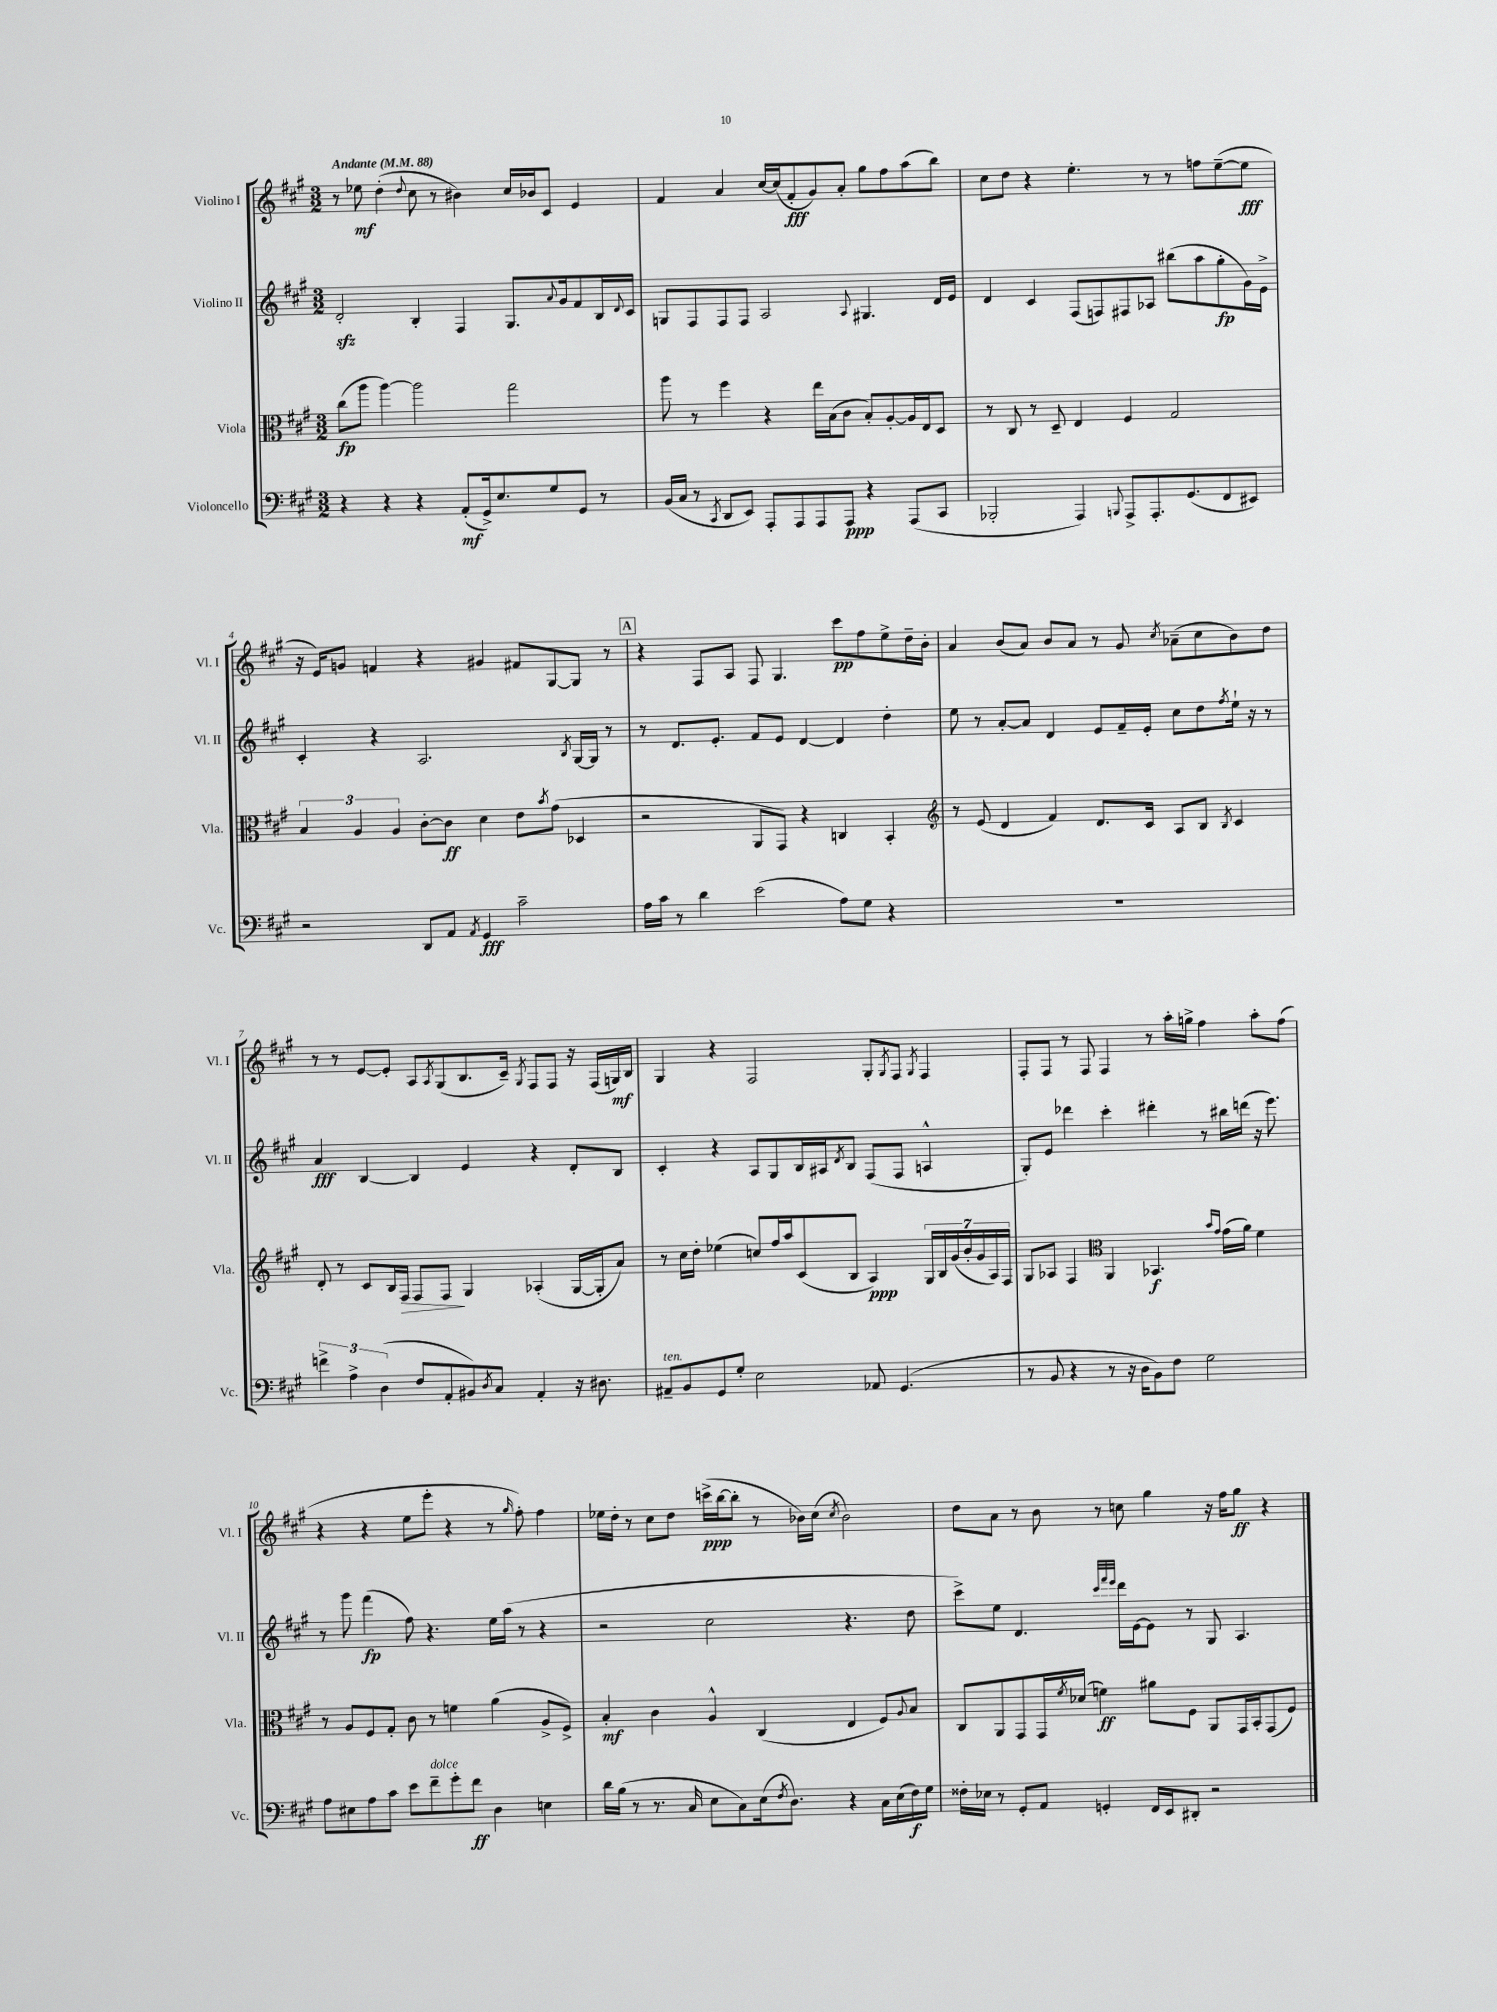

**kern	**dynam	**kern	**dynam	**kern	**dynam	**kern	**dynam
*part4	*part4	*part3	*part3	*part2	*part2	*part1	*part1
*staff4	*staff4	*staff3	*staff3	*staff2	*staff2	*staff1	*staff1
*I"Violoncello	*	*I"Viola	*	*I"Violino II	*	*I"Violino I	*
*I'Vc.	*	*I'Vla.	*	*I'Vl. II	*	*I'Vl. I	*
*clefF4	*	*clefC3	*	*clefG2	*	*clefG2	*
*k[f#c#g#]	*	*k[f#c#g#]	*	*k[f#c#g#]	*	*k[f#c#g#]	*
*M3/2	*	*M3/2	*	*M3/2	*	*M3/2	*
*MM88	*	*MM88	*	*MM88	*	*MM88	*
=1	=1	=1	=1	=1	=1	=1	=1
!	!	!	!	!	!	!LO:TX:a:B:t=Andante	!
4r	.	(8cc#\L	fp	2dzz'/	.	8r	.
.	.	8aa\J	.	.	.	8ee-X\	mf
4r	.	[4aa\)	.	.	.	(4dd'\	.
.	.	.	.	.	.	8qqdd/	.
4r	.	2aa\]	.	4B'/	.	8cc#\	.
.	.	.	.	.	.	8r	.
(8AA'/L	mf	.	.	4F#/	.	4b#X\)	.
16GG#^/k)	.	.	.	.	.	.	.
8.E/	.	.	.	.	.	.	.
.	.	2gg#\	.	8.G#/L	.	16cc#/LL	.
.	.	.	.	.	.	16b-X/J	.
8G#/	.	.	.	.	.	8c#/J	.
.	.	.	.	8qqa/	.	.	.
.	.	.	.	16g#/k	.	.	.
8GG#/J	.	.	.	8f#/	.	4e/	.
8r	.	.	.	16B/L	.	.	.
.	.	.	.	8qqd/	.	.	.
.	.	.	.	16c#/JJ	.	.	.
=2	=2	=2	=2	=2	=2	=2	=2
(16BB/LL	.	8aa\	.	8Gn/L	.	4f#/	.
16C#/JJ	.	.	.	.	.	.	.
8r	.	8r	.	8F#/	.	.	.
8qCC#/	.	.	.	.	.	.	.
8DD/L	.	4ff#\	.	8F#/	.	4a/	.
8EE/J)	.	.	.	8F#/J	.	.	.
8AAA'/L	.	4r	.	2A/	.	[16cc#/LL	.
.	.	.	.	.	.	(16cc#/J]	.
8AAA/	.	.	.	.	.	8f#'/	fff
8AAA/	.	16ee\LL	.	.	.	8g#/)	.
.	.	(16B\J	.	.	.	.	.
8AAA/J	ppp	8c#\J	.	.	.	8a'/J	.
.	.	.	.	8qqA/	.	.	.
4r	.	8B'/L)	.	4.G#X/	.	8gg#\L	.
.	.	[8A'/	.	.	.	8ff#\	.
(8AAA/L	.	16A/L]	.	.	.	(8aa\	.
.	.	16E/J	.	.	.	.	.
8CC#/J	.	8D/J	.	16d/LL	.	8bb\J)	.
.	.	.	.	16e/JJ	.	.	.
=3	=3	=3	=3	=3	=3	=3	=3
2BBB-X'/	.	8r	.	4d/	.	8cc#\L	.
.	.	8C#/	.	.	.	8dd\J	.
.	.	8r	.	4c#/	.	4r	.
.	.	8D~/	.	.	.	.	.
4AAA/)	.	4E/	.	(8F#/L	.	4.ee'\	.
.	.	.	.	8Fn/)	.	.	.
8qqBBBn/	.	.	.	.	.	.	.
8AAA^/L	.	4F#/	.	8F#X/	.	.	.
8.AAA'/	.	.	.	8A-X/J	.	8r	.
.	.	2G#/	.	(8bb#X\L	.	8r	.
(8.GG#/	.	.	.	.	.	.	.
.	.	.	.	8aa\	.	8ffn\L	.
8FF#/	.	.	.	8gg#'\	fp	([8ee~\	.
8EE#X/J)	.	.	.	16g#\L)	.	8ee\J]	fff
.	.	.	.	16e^\JJ	.	.	.
!!LO:LB:g=z
=4	=4	=4	=4	=4	=4	=4	=4
2r	.	6B/	.	4c#'/	.	16r	.
.	.	.	.	.	.	16e/KL)	.
.	.	.	.	.	.	8gn/J	.
.	.	6A/	.	.	.	.	.
.	.	.	.	4r	.	4fn/	.
.	.	6A/	.	.	.	.	.
8DD/L	.	[8c#'\L	.	2.A/	.	4r	.
8AA/J	.	8c#\J]	ff	.	.	.	.
8qAA/	.	.	.	.	.	.	.
4GG#/	fff	4d\	.	.	.	4g#X/	.
2c#~\	.	8e\L	.	.	.	8f#X/L	.
.	.	8qb/	.	.	.	.	.
.	.	(8g#\J	.	.	.	[8G#/	.
.	.	.	.	8qB/	.	.	.
.	.	4D-X/	.	[16G#/LL	.	8G#/J]	.
.	.	.	.	16G#/JJ]	.	.	.
.	.	.	.	8r	.	8r	.
!!LO:REH:place=s1:t=A
=5	=5	=5	=5	=5	=5	=5	=5
16A\LL	.	2r	.	8r	.	4r	.
16c#\JJ	.	.	.	.	.	.	.
8r	.	.	.	8.d/L	.	.	.
4d\	.	.	.	.	.	8F#/L	.
.	.	.	.	8.e'/J	.	.	.
.	.	.	.	.	.	8A/J	.
(2e\	.	8AA/L	.	8f#/L	.	8F#/	.
.	.	8GG#/J)	.	8e/J	.	4.G#/	.
.	.	4r	.	[4d/	.	.	.
8A\L)	.	4Cn/	.	4d/]	.	8ccc#\L	pp
8G#\J	.	.	.	.	.	8ff#\	.
4r	.	4BB'/	.	4dd'\	.	8ee^\	.
.	.	.	.	.	.	16dd~\L	.
.	.	.	.	.	.	16b'\JJ	.
=6	=6	=6	=6	=6	=6	=6	=6
*	*	*clefG2	*	*	*	*	*
1.r	.	8r	.	8ee\	.	4a/	.
.	.	(8e/	.	8r	.	.	.
.	.	4d/	.	[8a'/L	.	(8b/L	.
.	.	.	.	8a/J]	.	8a/J)	.
.	.	4f#/)	.	4d/	.	8b/L	.
.	.	.	.	.	.	8a/J	.
.	.	8.d/L	.	8e/L	.	8r	.
.	.	.	.	16f#~/L	.	8g#/	.
.	.	16c#/Jk	.	16e'/JJ	.	.	.
.	.	.	.	.	.	8qcc#/	.
.	.	8A/L	.	8cc#\L	.	(8a-X~\L	.
.	.	8B/J	.	8dd\	.	8cc#\	.
.	.	8qB/	.	8qff#/	.	.	.
.	.	4c#/	.	16ee`\Jk	.	8b\)	.
.	.	.	.	16r	.	.	.
.	.	.	.	8r	.	8dd\J	.
!!LO:LB:g=z
=7	=7	=7	=7	=7	=7	=7	=7
6fn^\	.	8d'/	.	4a/	fff	8r	.
.	.	8r	.	.	.	8r	.
6A^\	.	.	.	.	.	.	.
.	.	8c#/L	.	[4B/	.	[8e/L	.
(6D\	.	.	.	.	.	.	.
.	.	16B/L	.	.	.	8e'/J]	.
!	!	!	!LO:HP:b	!	!	!	!
.	.	16F#/JJ	>	.	.	.	.
8F#/L	.	8F#/L	.	4B/]	.	8A/L	.
.	.	.	.	.	.	8qA/	.
8AA'/	.	8F#/J	.	.	.	(8G#/	.
8BB#X/)	.	4G#/	]	4e/	.	8.B/	.
8qD/	.	.	.	.	.	.	.
8C#/J	.	.	.	.	.	.	.
.	.	.	.	.	.	16c#~/Jk)	.
.	.	.	.	.	.	8qG#/	.
4AA'/	.	(4A-X'/	.	4r	.	8F#/L	.
.	.	.	.	.	.	8F#/J	.
16r	.	[16G#/LL	.	8d'/L	.	16r	.
8.D#X\	.	16G#'/J]	.	.	.	(16F#/LL	.
.	.	8a/J)	.	8B/J	.	16Gn/)	mf
.	.	.	.	.	.	16B/JJ	.
=8	=8	=8	=8	=8	=8	=8	=8
!LO:TX:a:i:t=ten.	!	!	!	!	!	!	!
8AA#X~/L	.	8r	.	4c#'/	.	4G#/	.
8BB/	.	16cc#\LL	.	.	.	.	.
.	.	16dd'\JJ	.	.	.	.	.
8GG#/	.	(4ee-X\	.	4r	.	4r	.
8G#'/J	.	.	.	.	.	.	.
2E\	.	8ccn/L)	.	8A/L	.	2F#/	.
.	.	16ff#/L	.	8G#/	.	.	.
.	.	16aa/J	.	.	.	.	.
.	.	(8c#/	.	16B/L	.	.	.
.	.	.	.	16A#X/J	.	.	.
.	.	.	.	8qd/	.	.	.
.	.	8B/J	.	8B/J	.	.	.
8AA-X/	.	4A/)	ppp	(8F#/L	.	8G#'/L	.
.	.	.	.	.	.	8qG#/	.
(4.GG#/	.	.	.	8F#/J	.	8F#/J	.
.	.	.	.	.	.	8qG#/	.
.	.	28G#/LL	.	4An^^/	.	4F#/	.
.	.	28B/	.	.	.	.	.
.	.	(28g#/	.	.	.	.	.
.	.	28b'/	.	.	.	.	.
.	.	28g#/	.	.	.	.	.
.	.	28A/)	.	.	.	.	.
.	.	28F#/JJ	.	.	.	.	.
=9	=9	=9	=9	=9	=9	=9	=9
8r	.	8G#/L	.	8G#'/L)	.	8F#'/L	.
8BB/	.	8A-X/J	.	8e/J	.	8F#/J	.
4r	.	4F#/	.	4ddd-X\	.	8r	.
.	.	.	.	.	.	8F#/	.
*	*	*clefC3	*	*	*	*	*
8r	.	4AA/	.	4ccc#'\	.	4F#/	.
16r	.	.	.	.	.	.	.
16D\KL	.	.	.	.	.	.	.
8BB\)	.	4.BB-X/	f	4ddd#X'\	.	8r	.
8F#\J	.	.	.	.	.	16aa'\LL	.
.	.	.	.	.	.	16ggn^\JJ	.
2G#\	.	.	.	8r	.	4ff#\	.
.	.	16qqb/LL	.	.	.	.	.
.	.	16qqg#/JJ	.	.	.	.	.
.	.	(16g#\LL	.	16bb#X\LL	.	.	.
.	.	16a\JJ)	.	(16dddn\JJ	.	.	.
.	.	4f#\	.	16r	.	8aa'\L	.
.	.	.	.	8.eee\)	.	.	.
.	.	.	.	.	.	(8ff#\J	.
!!LO:LB:g=z
=10	=10	=10	=10	=10	=10	=10	=10
8A\L	.	8r	.	8r	.	4r	.
8E#X\	.	8A/L	.	8ggg#\	.	.	.
8A\	.	8F#/	.	(4fff#\	fp	4r	.
8c#\J	.	8G#'/J	.	.	.	.	.
8e\L	.	8c#\	.	8ff#\)	.	8ee\L	.
!LO:TX:a:i:t=dolce	!	!	!	!	!	!	!
8f#~\	.	8r	.	4.r	.	8eee'\J	.
8g#'\	.	4fn\	.	.	.	4r	.
8f#\J	ff	.	.	.	.	.	.
4D\	.	(4a\	.	16ee\LL	.	8r	.
.	.	.	.	(16aa\JJ	.	.	.
.	.	.	.	.	.	16qqgg#/	.
.	.	.	.	8r	.	8ff#'\)	.
4En\	.	8A^/L	.	4r	.	4ff#\	.
.	.	8F#^/J)	.	.	.	.	.
=11	=11	=11	=11	=11	=11	=11	=11
16d\LL	.	4B'/	mf	2r	.	16ee-X\LL	.
(16B\JJ	.	.	.	.	.	16dd'\JJ	.
8r	.	.	.	.	.	8r	.
8.r	.	4c#\	.	.	.	8cc#\L	.
.	.	.	.	.	.	8dd\J	.
16C#/	.	.	.	.	.	.	.
8E\L	.	4A^^/	.	2cc#\	.	(16cccn^\LL	ppp
.	.	.	.	.	.	[16bb\J	.
8C#\)	.	.	.	.	.	8bb'\J]	.
(16E\k	.	(4C#/	.	.	.	8r	.
8qF#/	.	.	.	.	.	.	.
8.D\J)	.	.	.	.	.	.	.
.	.	.	.	.	.	16b-X\LL)	.
.	.	.	.	.	.	(16cc#\JJ	.
.	.	.	.	.	.	8qcc#/	.
4r	.	4E/	.	4.r	.	2b-\)	.
16C#\LL	.	8F#/L)	.	.	.	.	.
(16E\	.	.	.	.	.	.	.
.	.	8qqA/	.	.	.	.	.
16F#\)	f	8B/J	.	8dd\	.	.	.
16G#\JJ	.	.	.	.	.	.	.
=12	=12	=12	=12	=12	=12	=12	=12
16F##X'\LL	.	8C#/L	.	8ccc#^\L)	.	8dd\L	.
16E-X\JJ	.	.	.	.	.	.	.
8r	.	8AA/	.	8ee\J	.	8a\J	.
8GG#'/L	.	8GG#/	.	4.d/	.	8r	.
8AA/J	.	16GG#/L	.	.	.	8b\	.
.	.	8qf#/	.	.	.	.	.
.	.	(16d-X/JJ	.	.	.	.	.
4GGn'/	.	4fn\)	ff	.	.	8r	.
.	.	.	.	32qqccc#/LLL	.	.	.
.	.	.	.	32qqfff#/	.	.	.
.	.	.	.	32qqeee/JJJ	.	.	.
.	.	.	.	16ddd\LL	.	8ccn\	.
.	.	.	.	[16e\J	.	.	.
16FF#/LL	.	8a#X\L	.	8e\J]	.	4gg#\	.
16EE/J	.	.	.	.	.	.	.
8DD#X'/J	.	8F#\J	.	8r	.	.	.
2r	.	8AA/L	.	8G#/	.	16r	.
.	.	.	.	.	.	16ff#\KL	.
.	.	16GG#/L	.	4.A/	.	8gg#\J	ff
.	.	16BB'/J	.	.	.	.	.
.	.	(8GG#/	.	.	.	4r	.
.	.	8F#/J)	.	.	.	.	.
==	==	==	==	==	==	==	==
*-	*-	*-	*-	*-	*-	*-	*-
